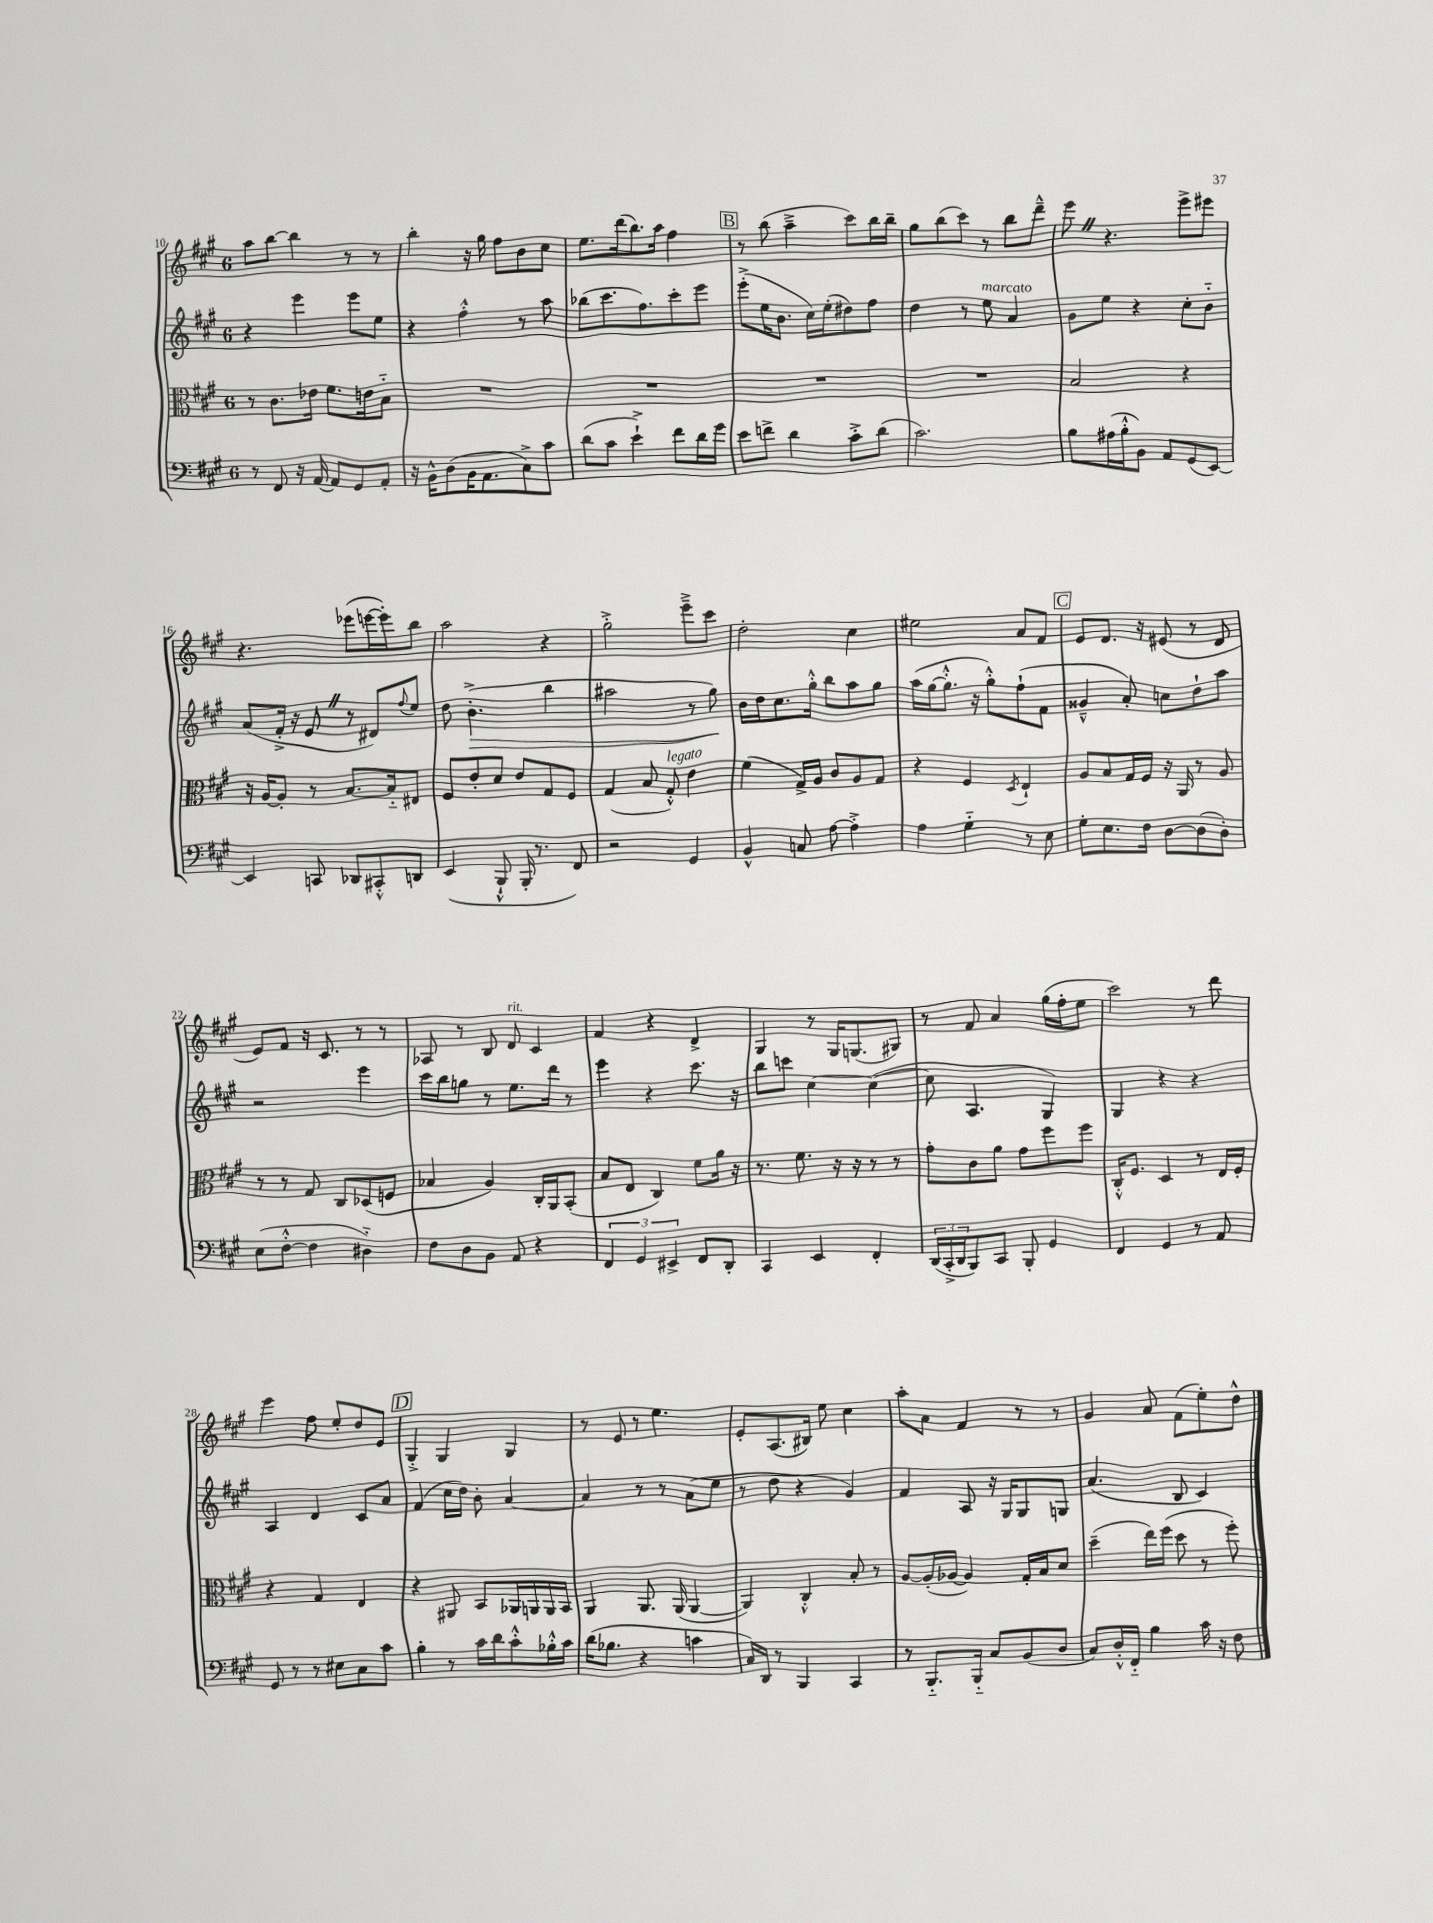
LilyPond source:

<<
\new StaffGroup <<
\new Staff = "s0" {
    \clef treble \key a \major \once \override Staff.TimeSignature.style = #'single-digit \time 6/8
    a''8 b''8~ b''4 r8 r8 |
    b''4-. r16 gis''16 fis''8 b'8 cis''8 |
    e''8. d'''16( b''8.) a''16 fis''4 |
    \mark \markup { \box "B" } r8 b''8( a''4---> cis'''8) b''16 b''16-- |
    gis''8 b''8( cis'''8) r8 b''8 d'''8---^ |
    e'''8 \once \override BreathingSign.text = \markup { \musicglyph "scripts.caesura.straight" } \breathe r4. e'''8-> eis'''8 |
    r4. ees'''8( e'''16~ e'''16-.) b''8 |
    a''2 r4 |
    gis''2-.-> e'''8---> cis'''8 |
    d''2-. cis''4 |
    eis''2 a'8 fis'8 |
    \mark \markup { \box "C" } e'8 d'8. r16 eis'8( r8 d'8 |
    e'8) fis'8 r16 cis'8. r8 r8 |
    aes8 r8 b8 d'8^\markup { \italic "rit." } cis'4 |
    fis'4 r4 d'4-> |
    gis4 r8 gis16 g8.( gis8) |
    r8 fis'8 a'4 gis''16( fis''16-. e''8 |
    cis'''2) r8 d'''8 |
    e'''4 fis''8 e''8-. d''8 e'8 |
    \mark \markup { \box "D" } gis4-.-> gis4 gis4 |
    r8 e'8 r8 e''4. |
    e'8-. a8.( bis16) e''8 cis''4 |
    a''8-. a'8 fis'4 r8 r8 |
    gis'4 a'8 fis'8( e''8-.) d''8-^ \bar "|." |
}
\new Staff = "s1" {
    \clef treble \key a \major \once \override Staff.TimeSignature.style = #'single-digit \time 6/8
    r4 e'''4 e'''8 e''8 |
    r4 fis''4-.-^ r8 a''8 |
    bes''8( cis'''8. fis''8.) cis'''8-. e'''8 |
    \mark \markup { \box "B" } e'''8-.->( e''16 b'8. cis''16) e''16-.( dis''8) fis''8 |
    d''4 r8 e''8^\markup { \italic "marcato" } a'4 |
    gis'8 e''8 r4 cis''8-. b'8-_ |
    a'8( fis'16-.-> r16 e'8 \once \override BreathingSign.text = \markup { \musicglyph "scripts.caesura.straight" } \breathe r8 dis'8) \appoggiatura { fis''8 } e''8 |
    d''8 b'4.-.->\>( b''4 |
    ais''2 r8 gis''8\!) |
    b'16 d''16 cis''8. gis''16-.-^ b''8 a''8 gis''8 |
    a''16( gis''16~ gis''8.-.-^ r16 gis''8-.-^) fis''8-!( fis'8 |
    \mark \markup { \box "C" } gisis'4---^ a'8-.) c''8 d''8-! a''8 |
    r2 e'''4 |
    cis'''16 b''16 g''8 r8 e''8. d'''16 r8 |
    e'''4 r4 cis'''8. r16 |
    b''8 c'''8 cis''4~ cis''4~( |
    cis''8 a4. gis4) |
    gis4 r4 r4 |
    a4 d'4 cis'8 a'8 |
    \mark \markup { \box "D" } fis'4( cis''16 d''16) b'8-. a'4~ |
    a'4 r8 r8 a'8( e''8 |
    r8 d''8 r4 gis'4) |
    fis'4 a8 r16 gis16 gis8 g8 |
    a'4.( b8 cis'4) \bar "|." |
}
\new Staff = "s2" {
    \clef alto \key a \major \once \override Staff.TimeSignature.style = #'single-digit \time 6/8
    r8 cis'8. ees'16 fis'8. e'16 b8-_ |
    R2. |
    R2. |
    \mark \markup { \box "B" } R2. |
    R2. |
    b2 r4 |
    r16 a16~ a8-. r8 b8.~ b16-_ eis8 |
    fis8 e'8-. d'8 e'8 gis8 fis8 |
    gis4( b8 gis8-.-^^\markup { \italic "legato" }) e'4 |
    fis'4( gis16->) a16 cis'8 a8 gis8 |
    r4 fis4 \acciaccatura { d8 } e4-! |
    \mark \markup { \box "C" } a8 b8 gis16 fis16 r16 a,16 r8 a8 |
    r8 r8 gis8 cis8 des8( f8 |
    bes4 a4) cis16-. a,16 b,8-.( |
    b8 e8 cis4) fis'8 a'16 r16 |
    r8. fis'8. r16 r16 r8 r8 |
    gis'8-. cis'8 a'8 gis'8 fis''8 fis''8 |
    cis16-.-^ fis8. d4 r8 e16 fis16-. |
    r4 gis4 e4 |
    \mark \markup { \box "D" } r4 ais,8 b,8 aes,16 a,16 a,16 b,16 |
    a,4 a,8. a,16( a,4~ |
    a,4) cis4-.-^ b8-. r8 |
    a8~ a16-.( aes16~ aes4) gis16-. b16 d'8 |
    d''4--( e''16) fis''16( d''8 r8 fis''8-.) \bar "|." |
}
\new Staff = "s3" {
    \clef bass \key a \major \once \override Staff.TimeSignature.style = #'single-digit \time 6/8
    r8 fis,8 r16 a,16~ a,8 gis,8 a,8-. |
    r16 b,16-^ d8( b,16 a,8. cis8->) cis'8 |
    d'8( cis'8 e'4-!->) fis'8 d'16 gis'16 |
    \mark \markup { \box "B" } e'8 f'8-> d'4 cis'8-.-> d'8( |
    cis'2.) |
    b8 ais16( b16-.-^ b,8) a,8 gis,8( e,8~) |
    e,4 c,8 des,8 cis,8-.-^ d,8 |
    e,4( b,,8-!-^ b,,16-. r8. fis,8) |
    r2 gis,4 |
    b,4-^ c8 a8~ a4-.-> |
    a4 gis4-_ r8 e8 |
    \mark \markup { \box "C" } gis8-. e8. fis16 d8~ d8( d8-.) |
    e8( fis8~-.-^ fis4 dis4-_) |
    fis8 d8 b,8 a,8 r4 |
    \tuplet 3/2 { fis,4 gis,4 eis,4-> } fis,8 d,8-. |
    cis,4 e,4 fis,4-. |
    \tuplet 3/2 { d,16( cis,16-.-> d,16 } b,,8) cis,8 b,,8-. gis,4 |
    fis,4 gis,4 r8 a,8 |
    gis,8 r8 r8 eis8 cis8 cis'8 |
    \mark \markup { \box "D" } b4-. r8 cis'16 d'16 cis'8-.-^ bes16-.-^ cis'16 |
    d'16( bes8. r4 c'4 |
    cis16) d,16 r8 b,,4 cis,4 |
    r8 b,,8.-_ b,,16-_ cis8 b,8( d8 |
    cis8) d16-.-^ fis,16-_ b4 cis'16 r16 fis8 \bar "|." |
}
>>
>>
\layout { \context { \Score currentBarNumber = #10 } }
